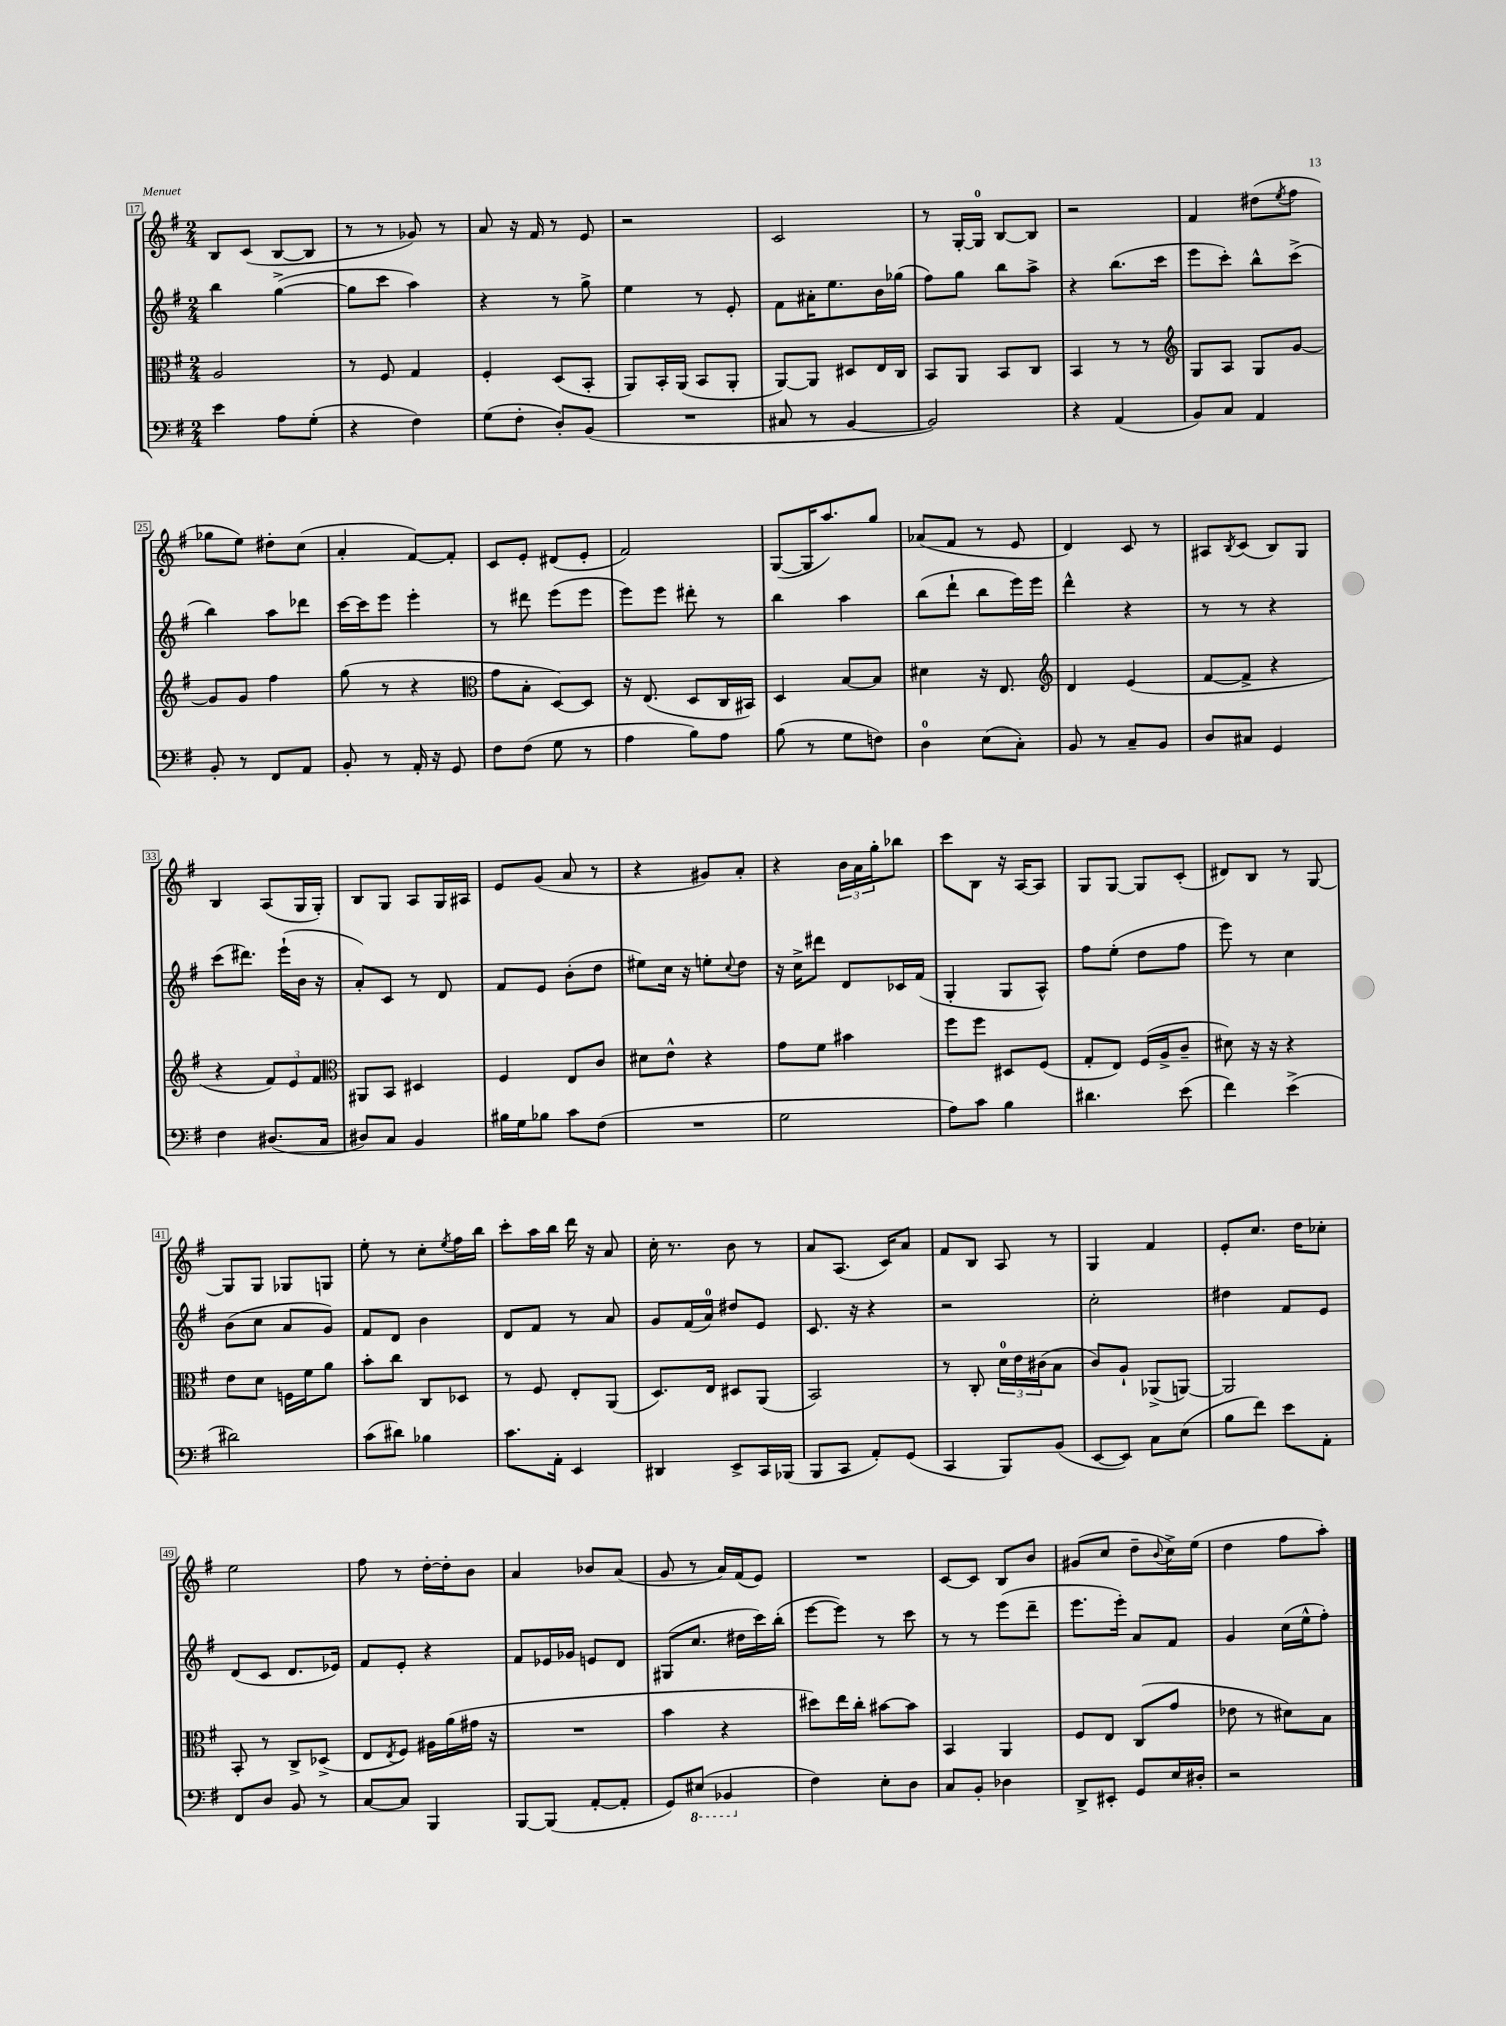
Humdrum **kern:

**kern	**kern	**kern	**kern
*staff4	*staff3	*staff2	*staff1
*clefF4	*clefC3	*clefG2	*clefG2
*k[f#]	*k[f#]	*k[f#]	*k[f#]
*M2/4	*M2/4	*M2/4	*M2/4
4e	2A	4bb	8B
.	.	.	(8c
8A	.	([4gg^	[8B
(8G'	.	.	8B]
=	=	=	=
4r	8r	8gg]	8r
.	8F#	8ccc	8r
4F#)	4G	4aa)	8g-)
.	.	.	8r
=	=	=	=
(8G	4F#'	4r	8a
8F#'	.	.	16r
.	.	.	16f#
8D')	(8D	8r	8r
(8BB	8BB'	8gg^	8e
=	=	=	=
2r	8AA)	4ee	2r
.	16BB'	.	.
.	(16AA	.	.
.	8BB	8r	.
.	8AA'	8e'	.
=	=	=	=
8C#	[8AA)	8f#	2c
8r	8AA]	16a#'	.
.	.	8.ee	.
[4BB	8D#	.	.
.	16E	16b	.
.	16C	(16gg-	.
=	=	=	=
2BB])	8BB	8ff#)	8r
.	8AA	8gg	[16G'
.	.	.	16G]
.	8BB	8bb	[8B
.	8C	8aa^	8B]
=	=	=	=
4r	4BB	4r	2r
(4AA	8r	(8.bb	.
.	8r	.	.
.	.	16ccc	.
=	=	=	=
*	*clefG2	*	*
8BB)	8G	8eee	4f#
8C	8A	8ccc')	.
4AA	8G	8bb^^	(8dd#
.	.	.	8qee
.	[8g	(8ccc^	8ff#
=	=	=	=
8BB'	8g]	4bb)	8gg-
8r	8g	.	8ee)
8FF#	4ff#	8aa	8dd#'
8AA	.	8ddd-	(8cc
=	=	=	=
8BB'	(8gg	[16ccc	4a'
.	.	16ccc]	.
8r	8r	8eee	.
16AA'	4r	4eee'	[8f#)
16r	.	.	.
8GG	.	.	8f#']
=	=	=	=
*	*clefC3	*	*
8F#	8g	8r	8c
(8F#	8B'	8ddd#	8e'
8G	[8D)	(8eee	(8d#
8r	8D]	8eee	8e'
=	=	=	=
4A	16r	8eee)	2f#)
.	(8.E	.	.
.	.	8eee	.
8B)	8D	8ddd#'	.
8A	16C	8r	.
.	16BB#)	.	.
=	=	=	=
(8B	4D	4bb	([8G
8r	.	.	16G]
.	.	.	8.aa)
8G	[8B	4aa	.
8F)	8B]	.	8gg
=	=	=	=
4D	4d#	(8bb	(8a-
.	.	8ddd`	8f#
(8E	16r	8bb	8r
.	8.E	.	.
8C')	.	16eee)	8e
.	.	16eee	.
=	=	=	=
*	*clefG2	*	*
8BB	4d	4ddd^^	4d)
8r	.	.	.
8C~	(4e	4r	8c
8BB	.	.	8r
=	=	=	=
8D	[8f#	8r	8A#
.	.	.	8qB
8C#	8f#^]	8r	(8c
4GG	4r	4r	8B)
.	.	.	8G
=	=	=	=
4F#	4r	(8ccc	4B
.	.	8.ddd#)	.
(8.D#	12f#)	.	(8A
.	.	(16eee`	.
.	12e	.	.
.	.	16b	16G
.	12f#	.	.
16C	.	16r	16G')
=	=	=	=
*	*clefC3	*	*
8D#)	8AA#	8a')	8B
8C	8BB	8c	8G
4BB	4D#	8r	8A
.	.	8d	16G
.	.	.	16A#
=	=	=	=
16B#	4F#	8f#	8e
16G	.	.	.
8B-	.	8e	(8g
8c	8E	(8b'	8a
(8F#	8c	8dd	8r
=	=	=	=
2r	8d#	8ee#)	4r
.	8e^^	16cc	.
.	.	16r	.
.	4r	8ee'	8g#)
.	.	8qqcc	.
.	.	8dd	8a'
=	=	=	=
2G	8g	16r	4r
.	.	16cc^	.
.	8f#	8ddd#	.
.	4b#	8d	24b
.	.	.	24a
.	.	.	24gg'
.	.	16c-	8bb-
.	.	(16f#	.
=	=	=	=
8A)	8ff#	4G'	8ccc
8c	8ff#	.	8B
4B	8D#	8G	16r
.	.	.	[16A
.	(8F#	8A^^)	8A]
=	=	=	=
4.d#	8G'	8ff#	8G
.	8E)	(8ee'	[8G
.	(16F#	8dd	8G]
.	16A^	.	.
(8e	8c~	8ff#	(8c'
=	=	=	=
4f#)	8d#)	8eee)	8d#)
.	16r	8r	8B
.	16r	.	.
(4e^	4r	4cc	8r
.	.	.	[8G
=	=	=	=
2d#)	8e	(8b	8G]
.	8d	8cc	8G
.	16F	8a	8G-
.	16f#	.	.
.	8a	8g)	8G
=	=	=	=
(8c	8b'	8f#	8ee'
8d#)	8cc	8d	8r
4B-	8C	4b	8cc'
.	.	.	8qee
.	8D-	.	16ff#
.	.	.	16bb
=	=	=	=
8.c	8r	8d	8ccc'
.	8F#	8f#	16aa
16AA'	.	.	16bb
4EE	8E'	8r	16ddd
.	.	.	16r
.	(8AA	8a	8a
=	=	=	=
4DD#	8.D)	8g	16cc'
.	.	.	8.r
.	.	(16f#	.
.	16E	16a)	.
8EE^	8D#	8dd#	8b
16CC	(8AA	8e	8r
(16BBB-	.	.	.
=	=	=	=
8BBB	2BB)	8.c	8a
8CC	.	.	(8.A
.	.	16r	.
8AA')	.	4r	.
.	.	.	16c)
(8GG	.	.	8a
=	=	=	=
4CC	8r	2r	8f#
.	8C'	.	8B
8BBB)	24d	.	8A
.	24e	.	.
.	(24c#	.	.
(8BB	8B	.	8r
=	=	=	=
[8EE	8c)	2cc'	4G
8EE])	8A`	.	.
8C	(8AA-^	.	4f#
(8E	[8AA)	.	.
=	=	=	=
8B	2AA]	4dd#	8e'
8f#)	.	.	8.cc
8e	.	8f#	.
.	.	.	16dd
8AA'	.	8e	8cc-'
=	=	=	=
8FF#	8BB'	(8d	2ee
8D	8r	8c	.
8BB	8C^	8.d	.
8r	(8D-^	.	.
.	.	16e-)	.
=	=	=	=
[8C	8E	8f#	8ff#
.	8qE	.	.
8C]	8F#)	8e'	8r
4BBB	16A#	4r	[16dd'
.	(16a	.	16dd']
.	16g#	.	8b
.	16r	.	.
=	=	=	=
[8BBB	2r	8f#	4a
(8BBB]	.	16e-	.
.	.	16g-	.
[8AA'	.	8e	8b-
8AA']	.	8d	(8a
=	=	=	=
8GG)	4b	(8G#	8g
(8EE#	.	8.cc	8r
4BBB-	4r	.	16a)
.	.	16dd#	(16f#
.	.	16ccc)	8e)
.	.	(16bb'	.
=	=	=	=
4F#)	8dd#)	[8eee	2r
.	16ee	8eee])	.
.	16cc'	.	.
8E'	[8b#	8r	.
8D	8b#]	8ccc	.
=	=	=	=
8C	4BB	8r	[8c
8BB'	.	8r	8c]
4D-	4AA	(8eee	8B
.	.	8ddd~	8b
=	=	=	=
8DD^	8F#	8.eee	(8g#
8EE#'	8E	.	8cc
.	.	16eee')	.
8GG	(8C	8a	8dd~
.	.	.	8qqb
16E	8g	8f#	16cc^)
16D#'	.	.	(16ee
=	=	=	=
2r	8e-	4g	4dd
.	8r	.	.
.	8d#)	(16cc	8ff#
.	.	16ee^^	.
.	8B	8ff#')	8aa')
==	==	==	==
*-	*-	*-	*-
